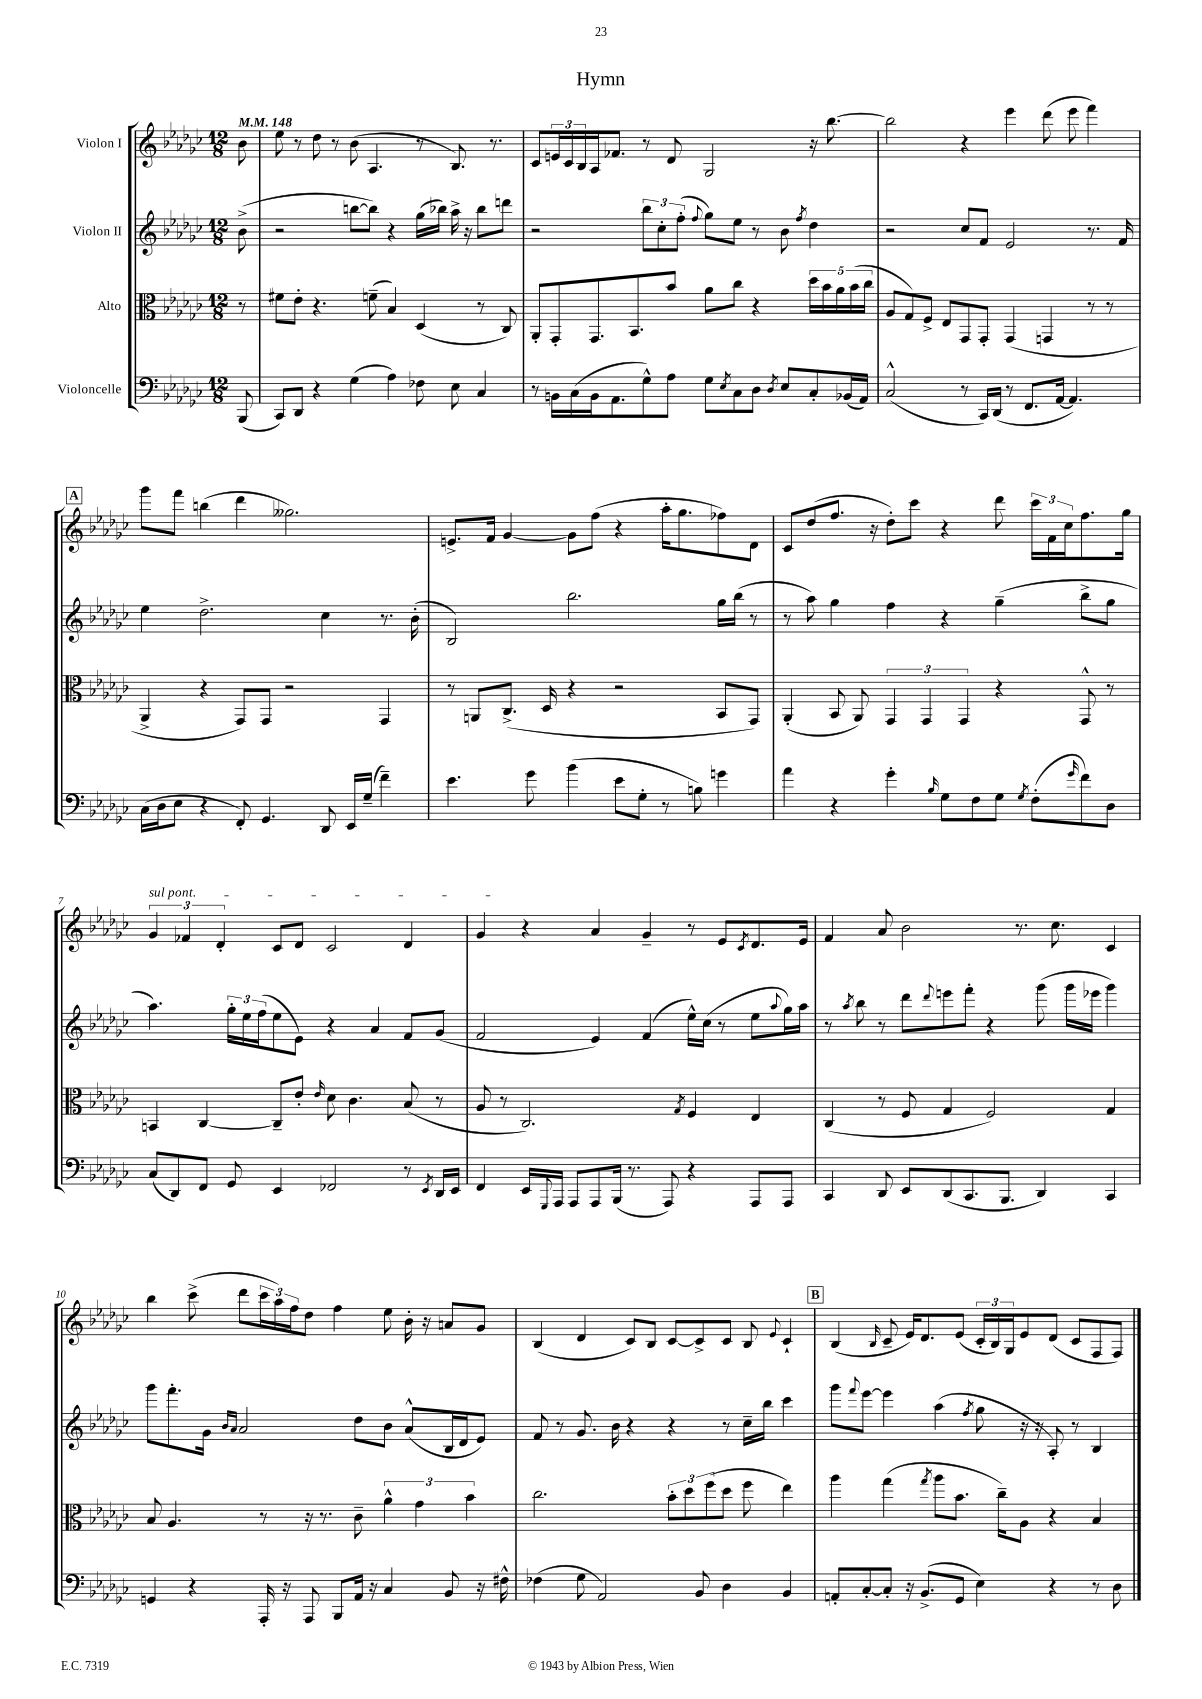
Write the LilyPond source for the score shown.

\header { title = "Hymn" }
<<
\new StaffGroup <<
\new Staff = "s0" \with { instrumentName = "Violon I" } {
    \clef treble \key ges \major \numericTimeSignature \time 12/8 \partial 8 \tempo 4 = 148
    bes'8 |
    ees''8 r8 des''8 r8 bes'8( aes4. r8 bes8.) r8. |
    ces'8 \tuplet 3/2 { e'16 ces'16 bes16 } aes16 fes'8. r8 des'8 ges2 r16 bes''8.~ |
    bes''2 r4 ees'''4 des'''8( ees'''8 f'''4) |
    \mark \markup { \box "A" } ges'''8 f'''8 b''4( des'''4 geses''2.) |
    e'8.-> f'16 ges'4~ ges'8 f''8( r4 aes''16-. ges''8. fes''8) des'8 |
    ces'8 des''8( f''8. r16 des''8-.) ces'''8 r4 des'''8 \tuplet 3/2 { ces'''16 f'16 ces''16 } f''8. ges''16 |
    \tuplet 3/2 { \once \override TextSpanner.bound-details.left.text = \markup { \italic "sul pont." } ges'4\startTextSpan fes'4 des'4-. } ces'8 des'8 ces'2 des'4 |
    ges'4\stopTextSpan r4 aes'4 ges'4-- r8 ees'8 \acciaccatura { ces'8 } des'8. ees'16 |
    f'4 aes'8 bes'2 r8. ces''8. ces'4 |
    bes''4 ces'''8->( des'''8 \tuplet 3/2 { ces'''16 aes''16) f''16 } des''8 f''4 ees''8 bes'16-. r16 a'8 ges'8 |
    bes4( des'4 ces'8) bes8 ces'8~ ces'8-> ces'8 bes8 \appoggiatura { ees'8 } ces'4-! |
    \mark \markup { \box "B" } bes4( \grace { bes16 } ces'8-- ees'16) des'8. ees'8( \tuplet 3/2 { ces'16-. bes16) ges16 } ees'8 des'8( ces'8 f8 f8) \bar "|." |
}
\new Staff = "s1" \with { instrumentName = "Violon II" } {
    \clef treble \key ges \major \numericTimeSignature \time 12/8 \partial 8
    bes'8->( |
    r2 b''8~ b''8) r4 ges''16( bes''16) aes''16-> r16 bes''8 d'''8 |
    r2 \tuplet 3/2 { bes''8 ces''8-. f''8-.( } \appoggiatura { f''8 } ges''8) ees''8 r8 bes'8 \acciaccatura { f''8 } des''4 |
    r2 ces''8 f'8 ees'2 r8. f'16 |
    \mark \markup { \box "A" } ees''4 des''2.-> ces''4 r8. bes'16-.( |
    bes2) bes''2. ges''16 bes''16( r8 |
    r8 aes''8) ges''4 f''4 r4 ges''4--( bes''8-> ges''8 |
    aes''4.) \tuplet 3/2 { ges''16-. ees''16 f''16( } ees''8 ees'8) r4 aes'4 f'8 ges'8( |
    f'2 ees'4) f'4( ees''16-^) ces''16( r8 ees''8 \appoggiatura { aes''8 } ges''16) aes''16 |
    r8 \acciaccatura { aes''8 } bes''8 r8 des'''8 \appoggiatura { des'''8 } e'''8 f'''8-. r4 ges'''8( ges'''16 ees'''16 ges'''4) |
    ges'''8 f'''8.-. ges'16 \grace { bes'16 aes'16 } aes'2 des''8 bes'8 aes'8-^( bes16 des'16 ees'8) |
    f'8 r8 ges'8. bes'16 r4 r4 r8 ces''16-- bes''16 ces'''4 |
    \mark \markup { \box "B" } ges'''8 \appoggiatura { f'''8 } ees'''8~ ees'''4 aes''4( \acciaccatura { f''8 } ges''8 r16 r16 aes8-.) r8 bes4 \bar "|." |
}
\new Staff = "s2" \with { instrumentName = "Alto" } {
    \clef alto \key ges \major \numericTimeSignature \time 12/8 \partial 8
    r8 |
    fis'8 ees'8-. r4. f'8--( bes4) des4( r8 ces8) |
    aes,8-. ges,8-. ges,8. bes,8. bes'8 aes'8 ces''8 r4 \tuplet 5/4 { des''16 bes'16 aes'16 bes'16( ces''16 } |
    aes8 ges8) f8-> ees8 ges,8 ges,8-. ges,4( g,4 r8 r8 |
    \mark \markup { \box "A" } aes,4-> r4 ges,8) ges,8 r2 ges,4 |
    r8 a,8 ces8.->( des16 r4 r2 bes,8 ges,8) |
    aes,4-.( bes,8 aes,8) \tuplet 3/2 { ges,4 ges,4 ges,4 } r4 ges,8-^ r8 |
    b,4 ces4~ ces8-- ees'8-. \grace { ees'16 } des'8 ces'4. bes8( r8 |
    aes8 r8 ces2.) \acciaccatura { ges8 } f4 ees4 |
    ces4( r8 f8 ges4 f2) ges4 |
    bes8 aes4. r8 r16 r8. ces'8-- \tuplet 3/2 { aes'4-^ ges'4 bes'4 } |
    ces''2. \tuplet 3/2 { bes'8-. des''8 f''8( } des''8 f''8 ees''4) |
    \mark \markup { \box "B" } aes''4 ges''4( \acciaccatura { ges''8 } aes''8 bes'8. ces''16--) aes8 r4 bes4 \bar "|." |
}
\new Staff = "s3" \with { instrumentName = "Violoncelle" } {
    \clef bass \key ges \major \numericTimeSignature \time 12/8 \partial 8
    bes,,8( |
    ces,8) des,8 r4 ges4( aes4) fes8 ees8 ces4 |
    r8 b,16 ces16( b,16 aes,8. ges8-^) aes8 ges8 \acciaccatura { ees8 } ces8 des8 \acciaccatura { des8 } ees8 ces8-. bes,16( aes,16) |
    ces2-^( r8 ces,16) des,16( r8 f,8. aes,16~ aes,4.) |
    \mark \markup { \box "A" } ces16( des16 ees8 r4 f,8-.) ges,4. des,8 ees,16 ges16--( f'4--) |
    ees'4. ges'8 bes'4( ees'8 ges8-. r8 b8) g'4 |
    aes'4 r4 ges'4-. \grace { bes16 } ges8 f8 ges8 \acciaccatura { ges8 } f8-.( \grace { ges'16 } f'8) des8 |
    ces8( des,8) f,8 ges,8 ees,4 fes,2 r8 \acciaccatura { ees,8 } des,16 ees,16 |
    f,4 ees,16 \appoggiatura { ges,,8 } aes,,16 aes,,8 aes,,8 bes,,16( r8. aes,,8) r4 aes,,8 aes,,8 |
    ces,4 des,8 ees,8 des,8( ces,8. bes,,8. des,4) ces,4 |
    g,4 r4 aes,,16-. r16 aes,,8 bes,,8 aes,16 r16 ces4 bes,8 r16 fis16-^ |
    fes4( ges8 aes,2) bes,8 des4 bes,4 |
    \mark \markup { \box "B" } a,8-. ces8~-. ces8-. r16 bes,8.->( ges,8 ees4) r4 r8 des8 \bar "|." |
}
>>
>>
